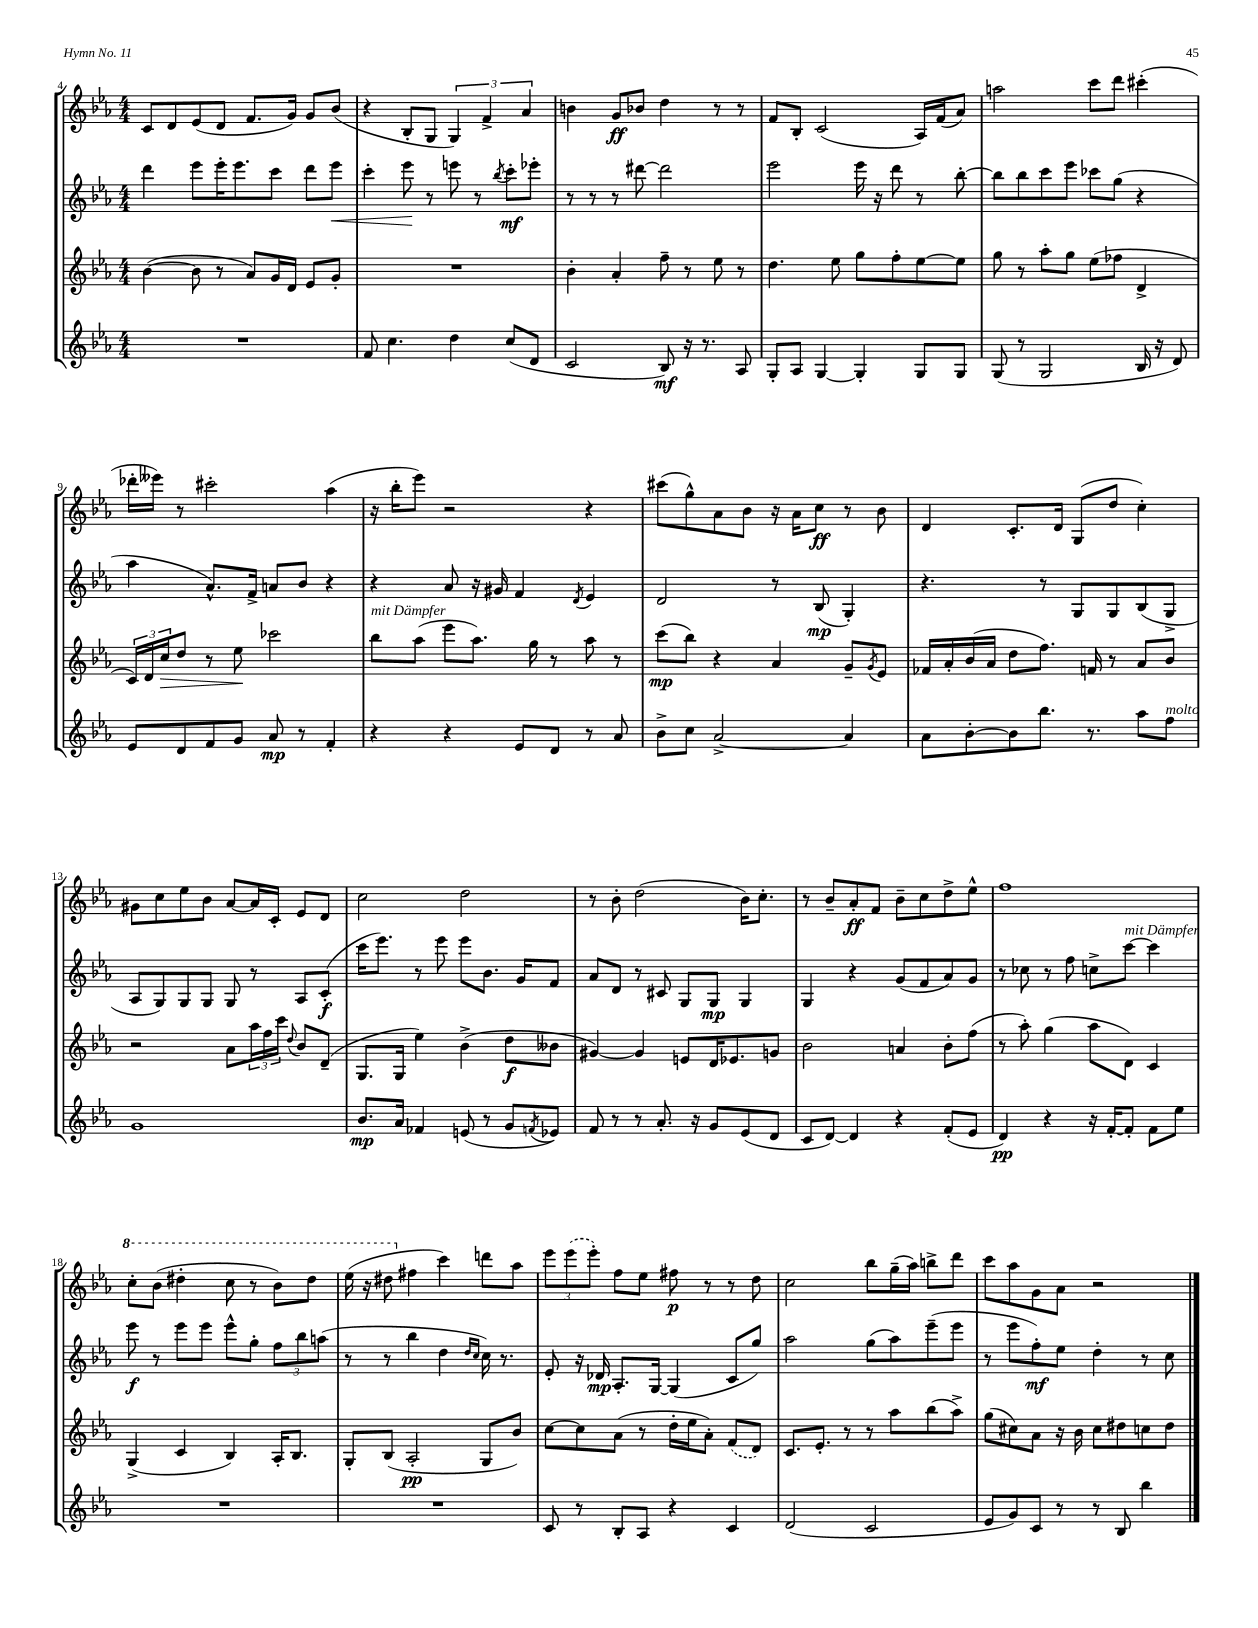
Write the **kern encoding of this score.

**kern	**kern	**kern	**kern
*staff4	*staff3	*staff2	*staff1
*clefG2	*clefG2	*clefG2	*clefG2
*k[b-e-a-]	*k[b-e-a-]	*k[b-e-a-]	*k[b-e-a-]
*M4/4	*M4/4	*M4/4	*M4/4
1r	([4b-	4ddd	8c
.	.	.	8d
.	8b-]	8eee-	(8e-
.	8r	16eee-'	8d
.	.	8.eee-	.
.	8a-)	.	8.f
.	16g	8ccc	.
.	16d	.	16g)
.	8e-	8ddd	8g
.	8g'	8eee-	(8b-
=	=	=	=
8f	1r	4ccc'	4r
4.cc	.	.	.
.	.	8eee-	8B-'
.	.	8r	8G
4dd	.	8eee	6G)
.	.	8r	.
.	.	.	6f^
.	.	8qbb-	.
(8cc	.	8ccc'	.
.	.	.	6a-
8d	.	8eee-'	.
=	=	=	=
2c	4b-'	8r	4b
.	.	8r	.
.	4a-'	8r	8g
.	.	[8ddd#	8b-
8B-)	8ff~	2ddd#]	4dd
16r	8r	.	.
8.r	.	.	.
.	8ee-	.	8r
8A-	8r	.	8r
=	=	=	=
8G'	4.dd	2eee-	8f
8A-	.	.	8B-'
[4G	.	.	(2c
.	8ee-	.	.
4G']	8gg	16eee-	.
.	.	16r	.
.	8ff'	8ddd	.
8G	[8ee-	8r	16A-)
.	.	.	(16f
8G	8ee-]	[8bb-'	8a-)
=	=	=	=
(8G	8gg	8bb-]	2aa
8r	8r	8bb-	.
2G	8aa-'	8ccc	.
.	8gg	8eee-	.
.	(8ee-	8ccc-	8ccc
.	8ff-	(8gg	8ddd
16B-	4d^	4r	(4ccc#'
16r	.	.	.
8d)	.	.	.
=	=	=	=
8e-	24c)	4aa-	16ddd-'
.	24d	.	.
.	.	.	16eee--)
.	24cc	.	.
8d	8dd	.	8r
8f	8r	8.a-^^)	2ccc#'
8g	8ee-	.	.
.	.	16f^	.
8a-	2ccc-	8a	.
8r	.	8b-	.
4f'	.	4r	(4aa-
=	=	=	=
4r	8bb-	4r	16r
.	.	.	16bb-'
.	(8aa-	.	8eee-)
4r	8eee-	8a-	2r
.	8.aa-)	16r	.
.	.	16g#	.
8e-	.	4f	.
.	16gg	.	.
8d	8r	.	.
.	.	8qd	.
8r	8aa-	4e-	4r
8a-	8r	.	.
=	=	=	=
8b-^	(8ccc	2d	(8ccc#
8cc	8bb-)	.	8gg^^)
[2a-^	4r	.	8a-
.	.	.	8b-
.	4a-	8r	16r
.	.	.	16a-
.	.	(8B-	8cc
4a-]	8g~	4G')	8r
.	8qg	.	.
.	8e-	.	8b-
=	=	=	=
8a-	16f-	4.r	4d
.	16a-'	.	.
[8b-'	(16b-	.	.
.	16a-	.	.
8b-]	8dd	.	8.c'
8.bb-	8.ff)	8r	.
.	.	.	16d
.	.	8G	(8G
8.r	16f	.	.
.	8r	8G	8dd
8aa-	8a-	(8B-	4cc')
8ff	8b-	8G^	.
=	=	=	=
1g	2r	8A-	8g#
.	.	8G)	8cc
.	.	8G	8ee-
.	.	8G	8b-
.	8a-	8G	[8a-
.	24aa-	8r	16a-]
.	24ff	.	.
.	.	.	16c'
.	24ccc	.	.
.	8qqdd	.	.
.	8b-	8A-	8e-
.	(8d~	(8c'	8d
=	=	=	=
8.b-	8.G	16ccc	2cc
.	.	8.eee-)	.
16a-	16G	.	.
4f-	4ee-)	8r	.
.	.	8eee-	.
(8e	(4b-^	8eee-	2dd
8r	.	8.b-	.
8g	8dd	.	.
.	.	16g	.
8qf	.	.	.
8e-)	8b--	8f	.
=	=	=	=
8f	[4g#)	8a-	8r
8r	.	8d	8b-'
8r	4g#]	8r	(2dd
8.a-'	.	8c#	.
.	8e	8G	.
16r	.	.	.
8g	16d	8G	.
.	8.e-	.	.
(8e-	.	4G	16b-)
.	.	.	8.cc'
8d	8g	.	.
=	=	=	=
8c	2b-	4G	8r
[8d)	.	.	8b-~
4d]	.	4r	8a-'
.	.	.	8f
4r	4a	(8g	8b-~
.	.	8f	8cc
(8f'	8b-'	8a-)	8dd^
8e-	(8ff	8g	8ee-^^
=	=	=	=
4d)	8r	8r	1ff
.	8aa-')	8cc-	.
4r	(4gg	8r	.
.	.	8ff	.
16r	8aa-	8cc^	.
[16f'	.	.	.
8f']	8d)	[8ccc	.
8f	4c	4ccc]	.
8ee-	.	.	.
=	=	=	=
1r	(4G^	8eee-	8ccc'
.	.	8r	(8bb-
.	4c	8eee-	4ddd#'
.	.	8eee-	.
.	4B-)	8eee-^^	8ccc
.	.	8gg'	8r
.	16A-'	12ff	8bb-)
.	8.B-	.	.
.	.	12bb-	.
.	.	.	8ddd#
.	.	(12aa	.
=	=	=	=
1r	8G'	8r	(16eee-
.	.	.	16r
.	(8B-	8r	8ddd#
.	2A-'	4bb-	4ff#
.	.	4dd	4ccc)
.	.	16qqdd	.
.	.	16qqcc	.
.	8G	16cc)	8ddd
.	.	8.r	.
.	8b-)	.	8aa-
=	=	=	=
8c	[8cc	8e-'	12eee-
.	.	.	(12eee-
8r	8cc]	16r	.
.	.	.	12eee-')
.	.	16d-	.
8B-'	(8a-	8.A-'	8ff
8A-	8r	.	8ee-
.	.	[16G	.
4r	16dd'	(4G]	8ff#
.	16ee-	.	.
.	8a-')	.	8r
4c	(8f	8c	8r
.	8d)	8gg)	8dd
=	=	=	=
(2d	8.c	2aa-	2cc
.	8.e-'	.	.
.	8r	.	.
2c	8r	(8gg	8bb-
.	8aa-	8aa-)	(16gg~
.	.	.	16aa-)
.	(8bb-	(8eee-~	8bb^
.	8aa-^)	8eee-	8ddd
=	=	=	=
8e-	(8gg	8r	8ccc
8g)	8cc#)	8eee-	8aa-
8c	8a-	8ff')	8g
8r	16r	8ee-	8a-
.	16b-	.	.
8r	8cc#	4dd'	2r
8B-	8dd#	.	.
4bb-	8cc	8r	.
.	8dd#	8cc	.
==	==	==	==
*-	*-	*-	*-
